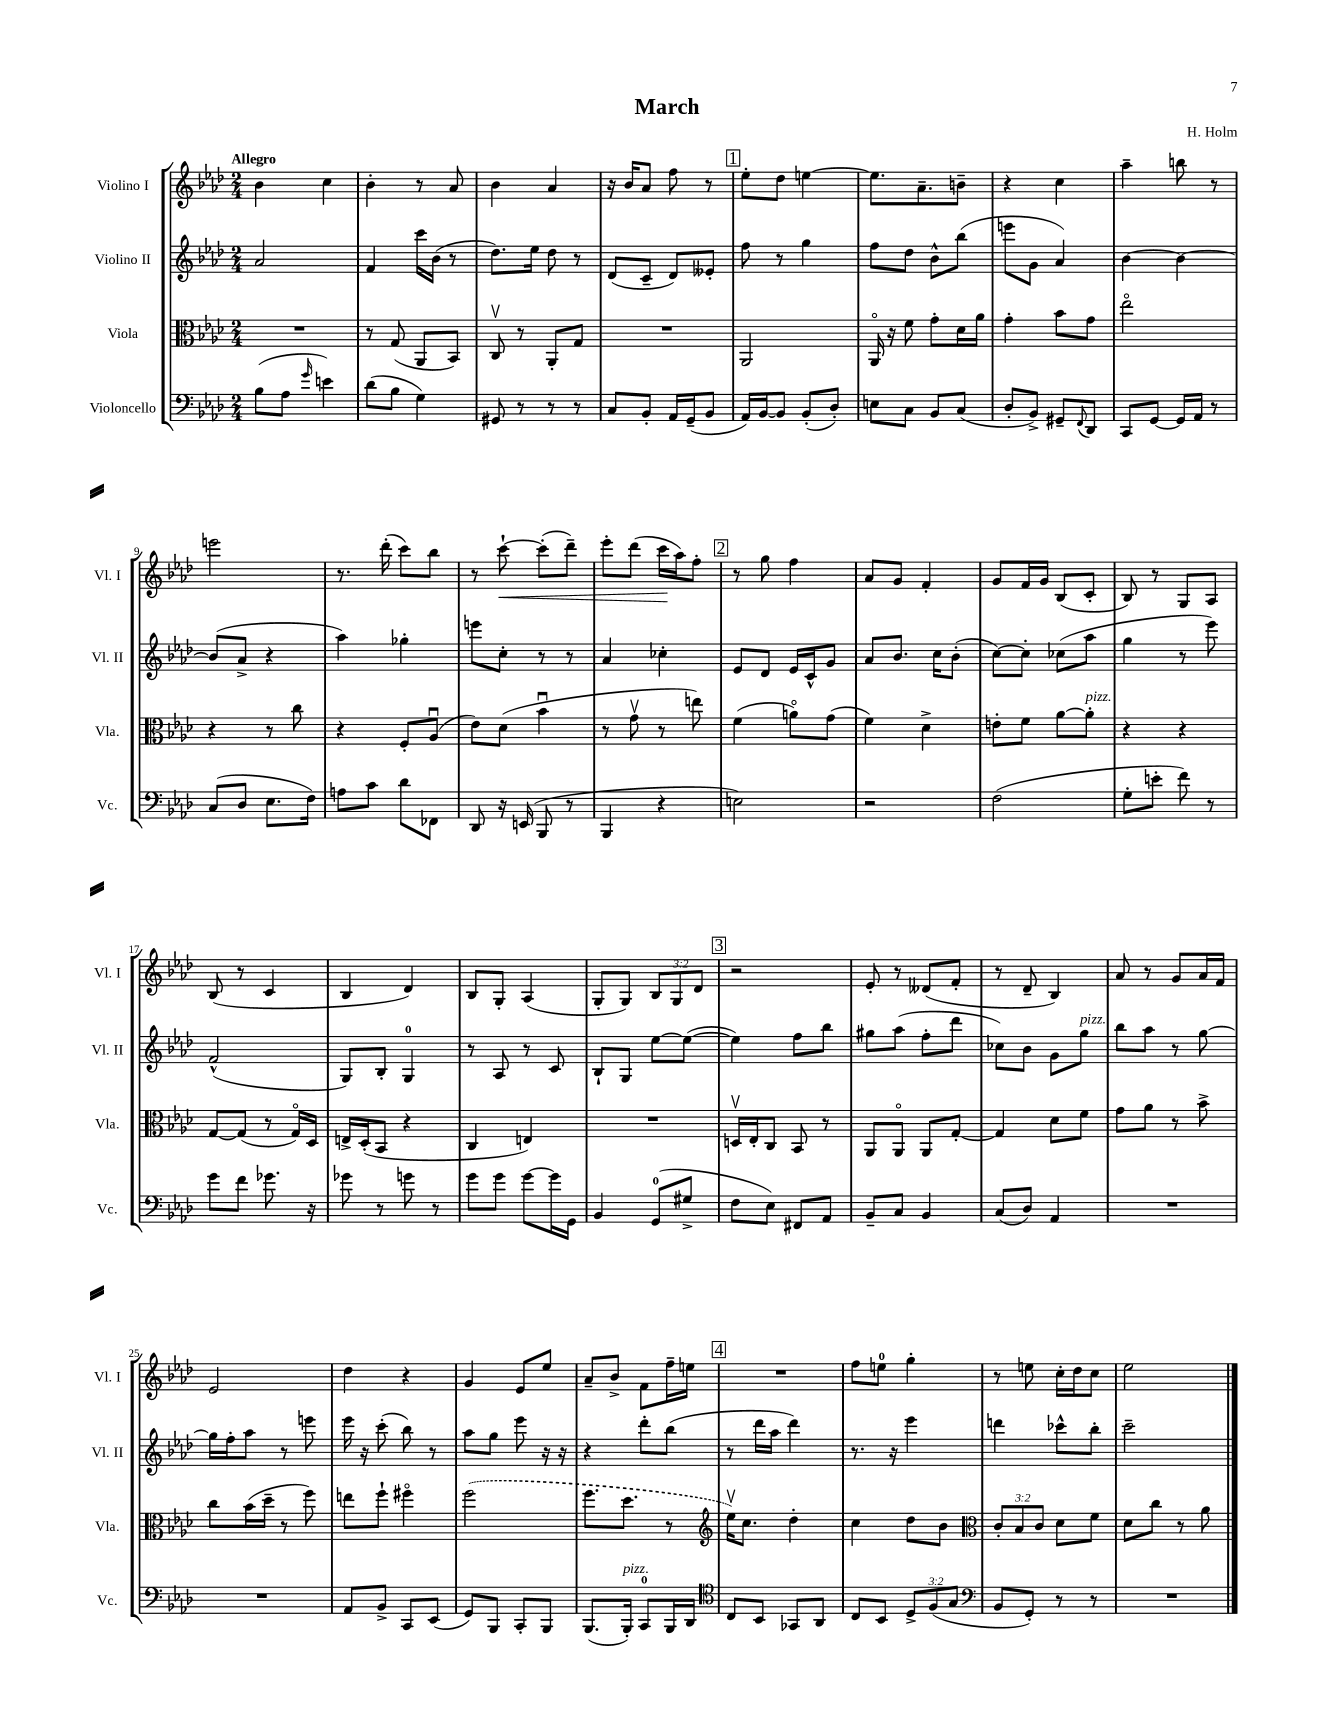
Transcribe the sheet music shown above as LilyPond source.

\header { title = "March" composer = "H. Holm" }
<<
\new StaffGroup <<
\new Staff = "s0" \with { instrumentName = "Violino I" shortInstrumentName = "Vl. I" } {
    \clef treble \key aes \major \numericTimeSignature \time 2/4 \override Staff.TupletNumber.text = #tuplet-number::calc-fraction-text \tempo "Allegro"
    bes'4 c''4 |
    bes'4-. r8 aes'8 |
    bes'4 aes'4 |
    r16 bes'16 aes'8 f''8 r8 |
    \mark \markup { \box "1" } ees''8-. des''8 e''4~ |
    e''8. aes'8.-- b'8-- |
    r4 c''4 |
    aes''4-- b''8 r8 |
    e'''2 |
    r8. des'''16-.( c'''8) bes''8 |
    r8 c'''8~-!\< c'''8-.( des'''8--) |
    ees'''8-. des'''8( c'''16\! aes''16) f''8-. |
    \mark \markup { \box "2" } r8 g''8 f''4 |
    aes'8 g'8 f'4-. |
    g'8 f'16 g'16 bes8( c'8-. |
    bes8) r8 g8 aes8 |
    bes8( r8 c'4 |
    bes4 des'4) |
    bes8 g8-. aes4( |
    g8-. g8) \tuplet 3/2 { bes8 g8 des'8 } |
    \mark \markup { \box "3" } r2 |
    ees'8-. r8 deses'8( f'8-. |
    r8 des'8-- bes4) |
    aes'8 r8 g'8 aes'16 f'16 |
    ees'2 |
    des''4 r4 |
    g'4 ees'8 ees''8 |
    aes'8-- bes'8-> f'8 f''16-- e''16 |
    \mark \markup { \box "4" } R2 |
    f''8 e''8-0 g''4-. |
    r8 e''8 c''16-. des''16 c''8 |
    ees''2 \bar "|." |
}
\new Staff = "s1" \with { instrumentName = "Violino II" shortInstrumentName = "Vl. II" } {
    \clef treble \key aes \major \numericTimeSignature \time 2/4
    aes'2 |
    f'4 c'''16 bes'16( r8 |
    des''8.) ees''16 des''8 r8 |
    des'8( c'8-- des'8) eeses'8-. |
    \mark \markup { \box "1" } f''8 r8 g''4 |
    f''8 des''8 bes'8-^ bes''8( |
    e'''8 g'8 aes'4) |
    bes'4~ bes'4~ |
    bes'8( aes'8-> r4 |
    aes''4) ges''4-. |
    e'''8 c''8-. r8 r8 |
    aes'4 ces''4-. |
    \mark \markup { \box "2" } ees'8 des'8 ees'16 c'16-^ g'8 |
    aes'8 bes'8. c''16 bes'8-.( |
    c''8~) c''8-. ces''8( aes''8 |
    g''4 r8 ees'''8) |
    f'2-^( |
    g8) bes8-. g4-0 |
    r8 aes8 r8 c'8 |
    bes8-! g8 ees''8~ ees''8~( |
    \mark \markup { \box "3" } ees''4) f''8 bes''8 |
    gis''8 aes''8( f''8-. des'''8 |
    ces''8) bes'8 g'8 g''8^\markup { \italic "pizz." } |
    bes''8 aes''8 r8 g''8~ |
    g''16 f''16-. aes''8 r8 e'''8 |
    ees'''16 r16 c'''8-.( bes''8) r8 |
    aes''8 g''8 ees'''8 r16 r16 |
    r4 des'''8-. bes''8( |
    \mark \markup { \box "4" } r8 des'''16 aes''16 des'''4) |
    r8. r16 ees'''4 |
    d'''4 ces'''8-^ bes''8-. |
    c'''2-- \bar "|." |
}
\new Staff = "s2" \with { instrumentName = "Viola" shortInstrumentName = "Vla." } {
    \clef alto \key aes \major \numericTimeSignature \time 2/4 \override Staff.TupletNumber.text = #tuplet-number::calc-fraction-text
    R2 |
    r8 g8( aes,8 bes,8) |
    c8\upbow r8 aes,8-. g8 |
    R2 |
    \mark \markup { \box "1" } aes,2 |
    aes,16\flageolet r16 f'8 g'8-. des'16 aes'16 |
    g'4-. bes'8 g'8 |
    ees''2\flageolet |
    r4 r8 c''8 |
    r4 f8-. aes8\downbow( |
    ees'8) des'8( bes'4\downbow |
    r8 g'8\upbow r8 e''8) |
    \mark \markup { \box "2" } f'4( a'8\flageolet) g'8( |
    f'4) des'4-> |
    e'8-. f'8 aes'8~ aes'8-.^\markup { \italic "pizz." } |
    r4 r4 |
    g8~ g8( r8 g16\flageolet) des16 |
    e16-> des16-.( bes,8 r4 |
    c4 e4) |
    R2 |
    \mark \markup { \box "3" } d16\upbow ees16-. c8 bes,8 r8 |
    aes,8 aes,8\flageolet aes,8 g8~-. |
    g4 des'8 f'8 |
    g'8 aes'8 r8 bes'8-> |
    c''8 bes'16( des''16-- r8 f''8) |
    e''8 f''8-! fis''4\flageolet |
    \once \slurDashed f''2( |
    f''8. des''8. r8 |
    \mark \markup { \box "4" } \clef treble ees''16\upbow) c''8. des''4-. |
    c''4 des''8 bes'8 |
    \clef alto \tuplet 3/2 { c'8-. bes8 c'8 } des'8 f'8 |
    des'8 c''8 r8 aes'8 \bar "|." |
}
\new Staff = "s3" \with { instrumentName = "Violoncello" shortInstrumentName = "Vc." } {
    \clef bass \key aes \major \numericTimeSignature \time 2/4 \override Staff.TupletNumber.text = #tuplet-number::calc-fraction-text
    bes8( aes8 \grace { g'16 } e'4) |
    des'8( bes8 g4) |
    gis,8 r8 r8 r8 |
    c8 bes,8-. aes,16 g,16--( bes,8 |
    \mark \markup { \box "1" } aes,16) bes,16~ bes,8 bes,8-.( des8-.) |
    e8 c8 bes,8 c8( |
    des8-. bes,8->) gis,8-- \appoggiatura { f,8 } des,8 |
    c,8 g,8~ g,16 aes,16 r8 |
    c8( des8 ees8. f16) |
    a8 c'8 des'8 fes,8 |
    des,8 r16 e,16( bes,,8 r8 |
    bes,,4 r4 |
    \mark \markup { \box "2" } e2) |
    r2 |
    f2( |
    g8-. e'8-. f'8) r8 |
    g'8 f'8 ges'8. r16 |
    ges'8 r8 g'8 r8 |
    g'8 g'8 g'8~ g'16 g,16 |
    bes,4 g,8-0( gis8-> |
    \mark \markup { \box "3" } f8 ees8) fis,8 aes,8 |
    bes,8-- c8 bes,4 |
    c8( des8) aes,4 |
    R2 |
    R2 |
    aes,8 bes,8-> c,8 ees,8( |
    g,8) bes,,8 c,8-. bes,,8 |
    bes,,8.( bes,,16-.^\markup { \italic "pizz." }) c,8-0 bes,,16 des,16 |
    \mark \markup { \box "4" } \clef tenor c8 bes,8 ges,8 aes,8 |
    c8 bes,8 \tuplet 3/2 { des8-> f8( g8 } |
    \clef bass bes,8 g,8-.) r8 r8 |
    R2 \bar "|." |
}
>>
>>
